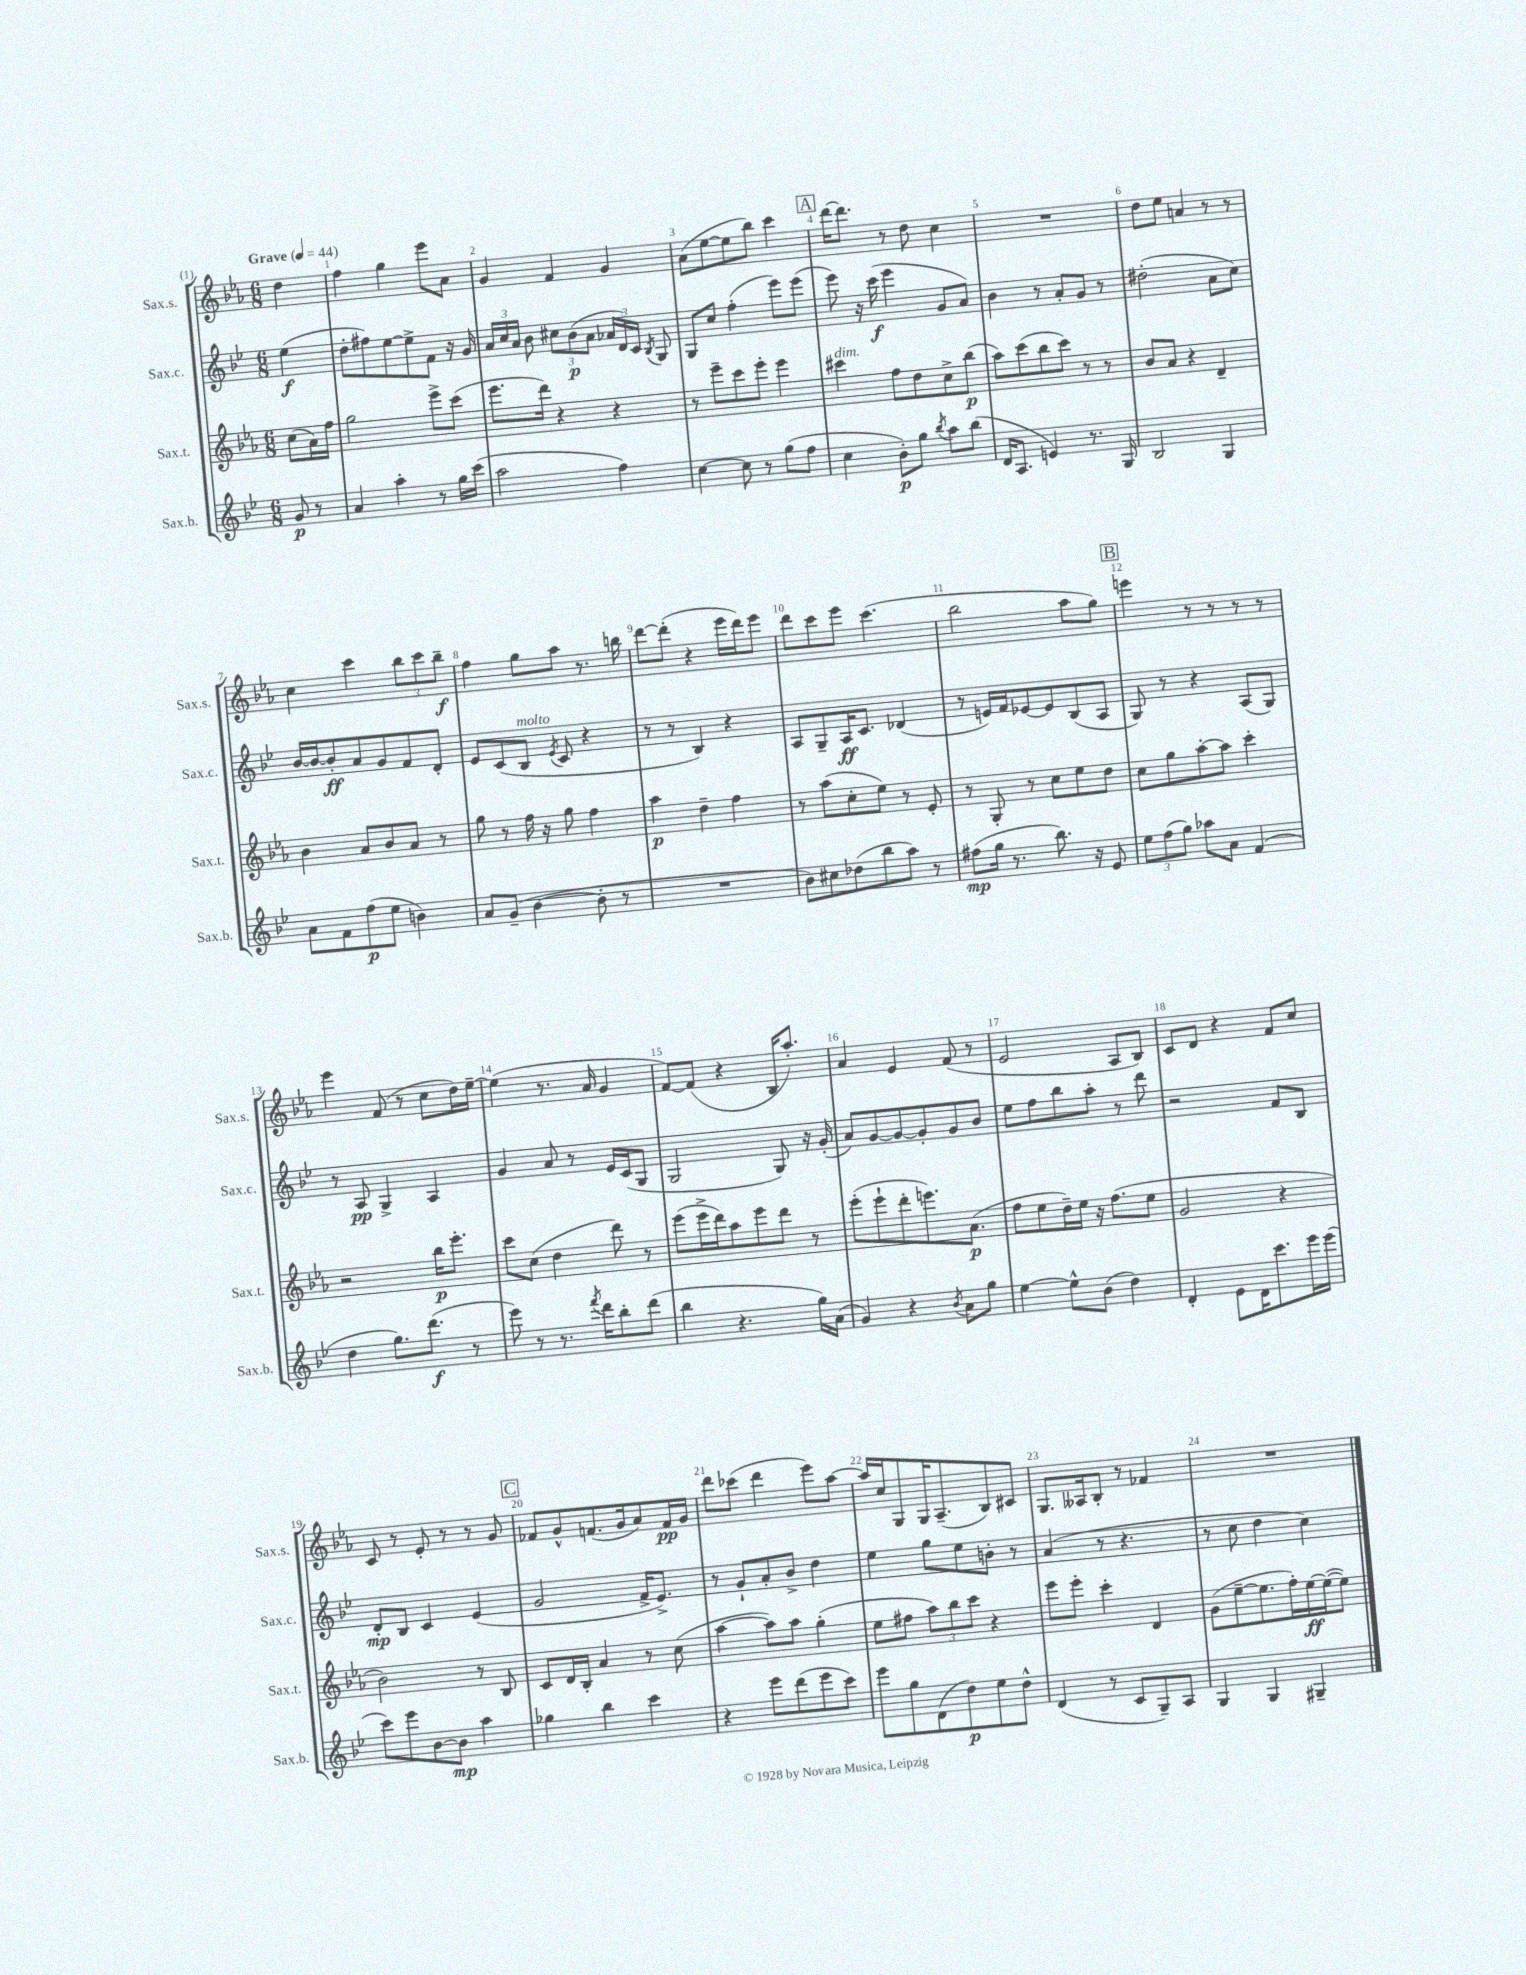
<<
\new StaffGroup <<
\new Staff = "s0" \with { instrumentName = "Sax.s." shortInstrumentName = "Sax.s." } {
    \clef treble \key ees \major \numericTimeSignature \time 6/8 \partial 4 \tempo "Grave" 4 = 44
    \autoBeamOff d''4 |
    f''4 g''4 ees'''8[ aes'8] |
    g'4 f'4 g'4 |
    aes'8[( ees''8~ ees''8 bes''8]) c'''4 |
    \mark \markup { \box "A" } d'''16[~ d'''8.] r8 d''8 c''4 |
    R2. |
    d''8[ ees''8] a'4 r8 r8 |
    c''4 c'''4 \tuplet 3/2 { bes''8[ c'''8 bes''8]--\f } |
    f''4 g''8[ aes''8] r8. b''16 |
    d'''8[~ d'''8]-.( r4 ees'''16[ d'''16) ees'''8] |
    d'''8[ c'''8 ees'''8] c'''4.( |
    bes''2 aes''8[ g''8]) |
    \mark \markup { \box "B" } e'''4 r8 r8 r8 r8 |
    ees'''4 f'8( r8 c''8[ d''16) ees''16]~-- |
    ees''4( r8. aes'16 g'4 |
    f'8[~) f'8]( r4 bes16[ aes''8.]-.) |
    aes'4 ees'4 f'8( r8 |
    ees'2 aes8[ bes8]) |
    c'8[ d'8] r4 f'8[ c''8] |
    c'8 r8 ees'8-. r8 r8 g'8 |
    \mark \markup { \box "C" } fes'8[ g'8-^ f'8.( g'16 aes'8) f'16\pp g'16] |
    d'''8[ ces'''8]( d'''4 ees'''8[) aes''8]~ |
    aes''16[ c''16 g8 g16 aes8.--( bes8) cis'8] |
    g8.[ aeses16 bes8]-. r8 fes'4 |
    R2. \bar "|." |
}
\new Staff = "s1" \with { instrumentName = "Sax.c." shortInstrumentName = "Sax.c." } {
    \clef treble \key bes \major \numericTimeSignature \time 6/8 \partial 4
    \autoBeamOff ees''4\f( |
    d''8[-. fis''8) ees''8~ ees''8-> f'8] r16 g'16 |
    \tuplet 3/2 { a'16[ c''16 a'16] } bes'8 \tuplet 3/2 { cis''8[ bes'8\p( a'8] } \tuplet 3/2 { aes'16[ d'16) c'16] } \acciaccatura { bes8 } g8 |
    g8[ c''8] f''4-.( ees'''8[) ees'''8]( |
    \mark \markup { \box "A" } ees'''8) r16 c'''16\f( ees'''4 g'8[ a'8]) |
    bes'4 r8 a'8[-. g'8] r8 |
    dis''2-.( a'8[ c''8]) |
    bes'16[~ bes'16~ bes'8-.\ff a'8 g'8 f'8 d'8]-. |
    ees'8[ c'8( bes8]^\markup { \italic "molto" } \acciaccatura { ees'8 } c'8 r4 |
    r8 r8 bes4) r4 |
    a8[ g8-- a16\ff c'8.] des'4( |
    r8 e'16[) f'16 ees'8~ ees'8 bes8( a8] |
    \mark \markup { \box "B" } g8) r8 r4 a8[( g8]) |
    r8 a8\pp g4-> a4 |
    g'4 a'8 r8 ees'16[ c'16( g8] |
    g2 g8) r16 g'16-.( |
    a'8[) g'8~ g'8~ g'8-. g'8 bes'8] |
    ees''8[ f''8 bes''8 a''8]-. r8 d'''8 |
    r2 f'8[ bes8] |
    d'8[-.\mp bes8] c'4 ees'4( |
    \mark \markup { \box "C" } g'2 f'16[-> ees'8.]->) |
    r8 g'8[-! a'8-. bes'8]-> d''4 |
    ees''4 g''8[ ees''8 b'8]-. r8 |
    a'4( r8 r4. |
    r8 c''8 d''4 c''4) \bar "|." |
}
\new Staff = "s2" \with { instrumentName = "Sax.t." shortInstrumentName = "Sax.t." } {
    \clef treble \key ees \major \numericTimeSignature \time 6/8 \partial 4
    \autoBeamOff c''8[( aes'16) f''16] |
    g''2 ees'''8[-> c'''8]( |
    ees'''8.[ d'''16]) r4 r4 |
    r8 ees'''8[-- c'''8 ees'''8]-. ees'''4 |
    \mark \markup { \box "A" } cis'''4^\markup { \italic "dim." } f''8[ d''8 c''8-> bes''8]\p( |
    aes''8[) c'''8( bes''8 c'''8]) r8 r8 |
    bes'8[ aes'8] r4 d'4-- |
    bes'4 aes'8[ bes'8 aes'8] r8 |
    g''8 r8 f''16 r16 g''8 f''4 |
    aes''4\p d''4-- f''4 |
    r8 aes''8[( c''8-. ees''8]) r8 ees'8-. |
    r8 g8-. r8 c''8[ ees''8 d''8] |
    \mark \markup { \box "B" } c''8[ g''8 aes''8~-. aes''8] c'''4-. |
    r2 bes''16[\p ees'''8.]-. |
    c'''8[ c''8]( d''4 d'''8) r8 |
    ees'''8[( ees'''16-> d'''16) aes''8 ees'''8 d'''8] r8 |
    ees'''8[-.( ees'''8-! d'''8-. e'''8.) aes'8.]\p( |
    f''8[ ees''8 d''16--) ees''16] r16 f''8.[( ees''8] |
    g'2 r4 |
    bes'2) r8 bes8 |
    \mark \markup { \box "C" } c'8[ d'16 bes16]-. aes'4 r8 c''8( |
    aes''4~ aes''8[) aes''8] g''4-.( |
    ees''8[ fis''8] \tuplet 3/2 { aes''8[) bes''8 c'''8] } r4 |
    ees'''8[ ees'''8]-. c'''4-. d'4 |
    g'8[( ees''8~-- ees''8. f''16-.) ees''16~\ff ees''16~( ees''8]) \bar "|." |
}
\new Staff = "s3" \with { instrumentName = "Sax.b." shortInstrumentName = "Sax.b." } {
    \clef treble \key bes \major \numericTimeSignature \time 6/8 \partial 4
    \autoBeamOff g'8\p r8 |
    a'4 a''4-. r8 g''16[ c'''16]( |
    a''2 f''4) |
    c''4~ c''8 r8 g''8[( f''8] |
    \mark \markup { \box "A" } c''4 bes'8[-.\p) g''8] \acciaccatura { bes''8 } a''8[ bes''8]( |
    d'16[ a8.] e'4) r8. g16 |
    bes2 g4 |
    a'8[ f'8 f''8\p( ees''8] b'4) |
    a'8[ g'8]--( bes'4~ bes'8-. r8 |
    R2. |
    bes'8[) cis''8 des''8( bes''8 a''8]) r8 |
    fis''8[\mp( g''16] r8. bes''8.) r16 ees'8 |
    \mark \markup { \box "B" } \tuplet 3/2 { ees''8[ f''8( g''8]) } aes''8[ a'8] f'4( |
    d''4 g''8.[) d'''8.]\f( r8 |
    ees'''8) r8 r8. \acciaccatura { f'''8 } d'''16[ bes''8-. d'''8]( |
    bes''4 r4. g''16[) a'16]( |
    g'4) r4 \acciaccatura { bes'8 } a'8[ g''8] |
    ees''4~ ees''8[-^ bes'8]( d''4) |
    d'4-. ees'8[ d'16 c'''8. ees'''16 ees'''16]( |
    c'''8[) ees'''8 bes'8~ bes'8]\mp a''4 |
    \mark \markup { \box "C" } ges''4 bes''4 c'''4 |
    r4 ees'''8[ d'''8( ees'''8 c'''8]) |
    ees'''8[ g''8 d'8( d''8\p) ees''8 d''8]-^ |
    d'4( r8 c'8[ g8--) a8] |
    g4 g4 gis4-- \bar "|." |
}
>>
>>
\layout { \context { \Score \override BarNumber.break-visibility = ##(#f #t #t) barNumberVisibility = #all-bar-numbers-visible } }
